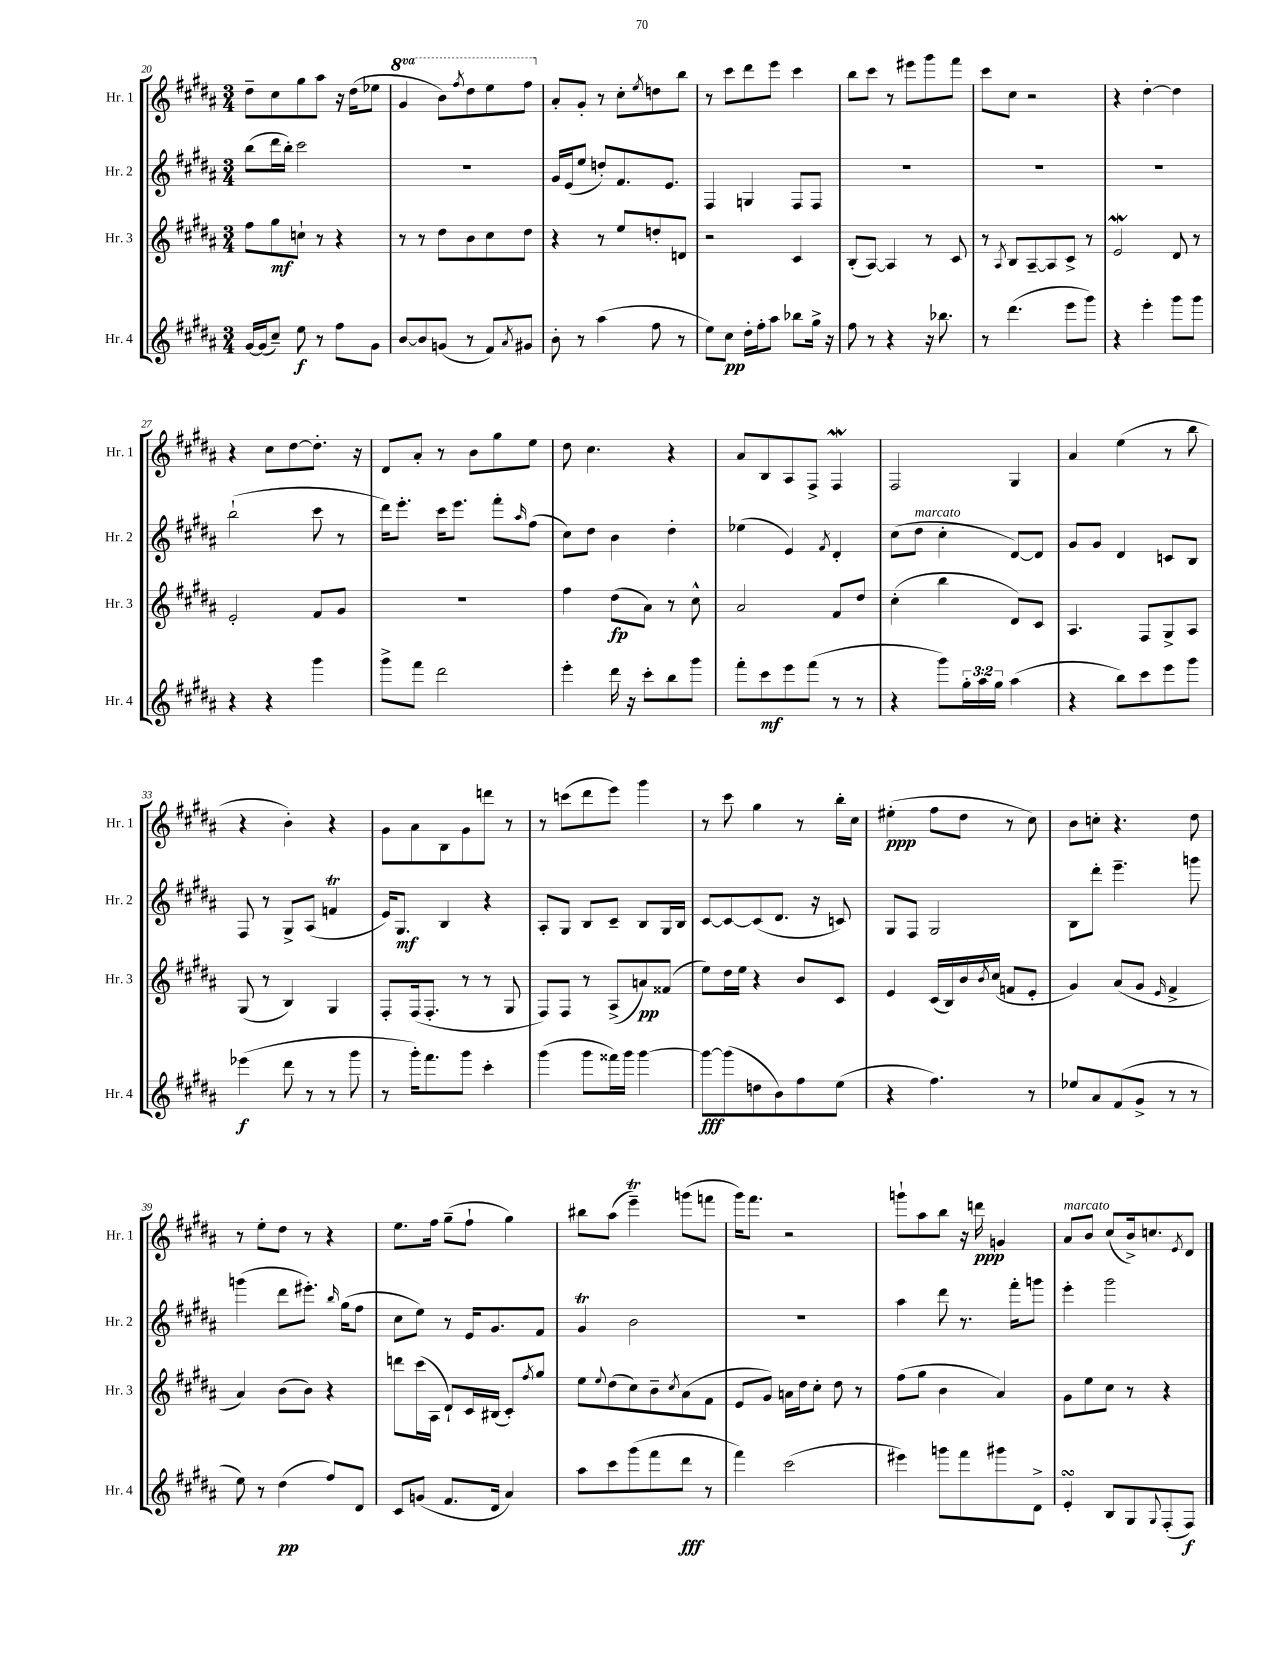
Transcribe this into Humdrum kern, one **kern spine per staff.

**kern	**dynam	**kern	**dynam	**kern	**dynam	**kern	**dynam
*part4	*part4	*part3	*part3	*part2	*part2	*part1	*part1
*staff4	*staff4	*staff3	*staff3	*staff2	*staff2	*staff1	*staff1
*I"Hr. 4	*	*I"Hr. 3	*	*I"Hr. 2	*	*I"Hr. 1	*
*I'Hr. 4	*	*I'Hr. 3	*	*I'Hr. 2	*	*I'Hr. 1	*
*clefG2	*	*clefG2	*	*clefG2	*	*clefG2	*
*k[f#c#g#d#a#]	*	*k[f#c#g#d#a#]	*	*k[f#c#g#d#a#]	*	*k[f#c#g#d#a#]	*
*M3/4	*	*M3/4	*	*M3/4	*	*M3/4	*
=20	=20	=20	=20	=20	=20	=20	=20
[16g#/LL	.	8ff#\L	.	(8bb\L	.	8dd#~\L	.
(16g#/J]	.	.	.	.	.	.	.
8cc#~/J)	.	8gg#\	mf	16ddd#\L	.	8cc#\	.
.	.	.	.	16bb'\JJ)	.	.	.
8ee\	f	8ccn`\J	.	2ccc#\	.	8gg#\	.
8r	.	8r	.	.	.	8aa#\J	.
8ff#\L	.	4r	.	.	.	16r	.
.	.	.	.	.	.	(16dd#\KL	.
8g#\J	.	.	.	.	.	8ee-X\J	.
=21	=21	=21	=21	=21	=21	=21	=21
*	*	*	*	*	*	*8va	*
[8b/L	.	8r	.	2.r	.	4gg#/	.
8b/]	.	8r	.	.	.	.	.
(8gn/J	.	8dd#\L	.	.	.	8bb\L)	.
.	.	.	.	.	.	8qfff#/	.
8r	.	8b\	.	.	.	8ddd#\	.
8f#/L)	.	8cc#\	.	.	.	8eee\	.
8qa#/	.	.	.	.	.	.	.
8g#X/J	.	8dd#\J	.	.	.	8fff#\J	.
=22	=22	=22	=22	=22	=22	=22	=22
*	*	*	*	*	*	*X8va	*
8b'\	.	4r	.	16g#/LL	.	8a#'/L	.
.	.	.	.	(16e/J	.	.	.
8r	.	.	.	8ee/J	.	8g#'/J	.
(4aa#\	.	8r	.	8ddn'/L)	.	8r	.
.	.	8ee/L	.	8.f#/	.	8cc#'\L	.
.	.	.	.	.	.	8qee/	.
8ff#\	.	8ddn'/	.	.	.	8ddn\	.
.	.	.	.	8.e/J	.	.	.
8r	.	8dn/J	.	.	.	8bb\J	.
=23	=23	=23	=23	=23	=23	=23	=23
8ee\L)	.	2r	.	4F#/	.	8r	.
8cc#\J	pp	.	.	.	.	8ccc#\L	.
16dd#'\LL	.	.	.	4Gn/	.	8ddd#\	.
16ff#'\J	.	.	.	.	.	.	.
8aa#\J	.	.	.	.	.	8eee\J	.
8bb-X\L	.	4c#/	.	8F#/L	.	4ccc#\	.
16gg#^\Jk	.	.	.	8F#/J	.	.	.
16r	.	.	.	.	.	.	.
=24	=24	=24	=24	=24	=24	=24	=24
8ff#\	.	(8B'/L	.	2.r	.	8bb\L	.
8r	.	[8A#/J)	.	.	.	8ccc#\J	.
4r	.	4A#/]	.	.	.	8r	.
.	.	.	.	.	.	8eee#X\L	.
16r	.	8r	.	.	.	8ggg#\	.
8.bb-X\	.	.	.	.	.	.	.
.	.	8c#/	.	.	.	8fff#\J	.
=25	=25	=25	=25	=25	=25	=25	=25
8r	.	8r	.	2.r	.	8ccc#\L	.
.	.	8qA#/	.	.	.	.	.
(4.ddd#\	.	8B/L	.	.	.	8cc#\J	.
.	.	[8A#~/	.	.	.	2r	.
.	.	8A#/]	.	.	.	.	.
8eee\L	.	8c#^/J	.	.	.	.	.
8ggg#\J)	.	8r	.	.	.	.	.
=26	=26	=26	=26	=26	=26	=26	=26
4r	.	2ew/	.	2.r	.	4r	.
4eee'\	.	.	.	.	.	[4dd#'\	.
8ggg#\L	.	8d#/	.	.	.	4dd#\]	.
8ggg#\J	.	8r	.	.	.	.	.
!!LO:LB:g=z
=27	=27	=27	=27	=27	=27	=27	=27
4r	.	2e'/	.	(2bb`\	.	4r	.
4r	.	.	.	.	.	8cc#\L	.
.	.	.	.	.	.	[8dd#\	.
4ggg#\	.	8f#/L	.	8ccc#\	.	8.dd#'\J]	.
.	.	8g#/J	.	8r	.	.	.
.	.	.	.	.	.	16r	.
=28	=28	=28	=28	=28	=28	=28	=28
8ggg#^\L	.	2.r	.	16ddd#\KL)	.	8d#/L	.
.	.	.	.	8.eee'\J	.	.	.
8fff#\J	.	.	.	.	.	8a#'/J	.
2ddd#\	.	.	.	16ccc#\KL	.	8r	.
.	.	.	.	8.eee\J	.	.	.
.	.	.	.	.	.	8b\L	.
.	.	.	.	8fff#'\L	.	8gg#\	.
.	.	.	.	16qqaa#/	.	.	.
.	.	.	.	(8ff#\J	.	8ee\J	.
=29	=29	=29	=29	=29	=29	=29	=29
4eee'\	.	4ff#\	.	8cc#\L)	.	8dd#\	.
.	.	.	.	8dd#\J	.	4.cc#\	.
16ddd#\	.	(8dd#\L	fp	4b\	.	.	.
16r	.	.	.	.	.	.	.
8ccc#'\L	.	8a#\J)	.	.	.	.	.
8bb\	.	8r	.	4dd#'\	.	4r	.
8ggg#\J	.	8cc#^^\	.	.	.	.	.
=30	=30	=30	=30	=30	=30	=30	=30
8fff#'\L	.	2a#/	.	(4ee-X\	.	8a#/L	.
8ccc#\	mf	.	.	.	.	8B/	.
8eee\	.	.	.	4e/)	.	8A#/	.
(8fff#\J	.	.	.	.	.	8F#^/J	.
.	.	.	.	8qf#/	.	.	.
8r	.	8f#/L	.	4d#'/	.	4F#W/	.
8r	.	8dd#/J	.	.	.	.	.
=31	=31	=31	=31	=31	=31	=31	=31
4r	.	(4cc#'\	.	(8cc#\L	.	2F#/	.
!	!	!	!	!LO:TX:a:i:t=marcato	!	!	!
.	.	.	.	8dd#\J	.	.	.
8ggg#\L)	.	4bb\	.	4cc#'\	.	.	.
24gg#'\L	.	.	.	.	.	.	.
24aa#\	.	.	.	.	.	.	.
24gg#\JJ	.	.	.	.	.	.	.
(4aa#\	.	8d#/L)	.	[8d#/L)	.	4G#/	.
.	.	8c#/J	.	8d#/J]	.	.	.
=32	=32	=32	=32	=32	=32	=32	=32
4r	.	4.A#/	.	8g#/L	.	4a#/	.
.	.	.	.	8g#/J	.	.	.
8bb\L)	.	.	.	4d#/	.	(4ee\	.
8ccc#\	.	8F#/L	.	.	.	.	.
8eee\	.	8G#^/	.	8cn/L	.	8r	.
8ggg#\J	.	8A#/J	.	8B/J	.	8bb\	.
!!LO:LB:g=z
=33	=33	=33	=33	=33	=33	=33	=33
(4eee-X\	f	(8G#/	.	8F#/	.	4r	.
.	.	8r	.	8r	.	.	.
8ddd#\	.	4B/)	.	8G#^/L	.	4b'\)	.
8r	.	.	.	(8A#/J	.	.	.
8r	.	4G#/	.	4fnT/	.	4r	.
8ggg#\	.	.	.	.	.	.	.
=34	=34	=34	=34	=34	=34	=34	=34
8r	.	8F#'/L	.	16e/KL)	.	8g#\L	.
.	.	.	.	8.G#/J	mf	.	.
16ggg#'\KL)	.	(16F#/k	.	.	.	8a#\	.
8.fff#\	.	8.F#'/J	.	.	.	.	.
.	.	.	.	4B/	.	8B\	.
8ggg#\J	.	8r	.	.	.	8g#\	.
4ccc#'\	.	8r	.	4r	.	8dddn\J	.
.	.	8G#/	.	.	.	8r	.
=35	=35	=35	=35	=35	=35	=35	=35
(4ggg#\	.	8F#/L)	.	8A#'/L	.	8r	.
.	.	8F#/J	.	8G#/J	.	(8cccn\L	.
8ggg#\L	.	8r	.	8B/L	.	8ddd#\	.
16fff##X\L)	.	(8A#^/L	.	8c#~/J	.	8eee\J)	.
16ggg#\JJ	.	.	.	.	.	.	.
[4ggg#\	.	8an/)	pp	8B/L	.	4ggg#\	.
.	.	(8f##X/J	.	16G#/L	.	.	.
.	.	.	.	16B/JJ	.	.	.
=36	=36	=36	=36	=36	=36	=36	=36
8ggg#\L_	fff	8ee\L)	.	[8c#/L	.	8r	.
(8ggg#\]	.	16dd#\L	.	8c#/_	.	8ccc#\	.
.	.	16ee\JJ	.	.	.	.	.
8ddn\	.	4r	.	(8c#/]	.	4gg#\	.
8b\)	.	.	.	8.d#/J	.	.	.
8ff#\	.	8b/L	.	.	.	8r	.
.	.	.	.	16r	.	.	.
(8ee\J	.	8c#/J	.	8cn/)	.	16bb'\LL	.
.	.	.	.	.	.	16cc#\JJ	.
=37	=37	=37	=37	=37	=37	=37	=37
4r	.	4e/	.	8G#/L	.	(4ee#X'\	ppp
.	.	.	.	8F#/J	.	.	.
4.ff#\)	.	(16c#/LL	.	2G#/	.	8ff#\L	.
.	.	16B/)	.	.	.	.	.
.	.	16b/	.	.	.	8dd#\J	.
.	.	8qb/	.	.	.	.	.
.	.	(16cc#/JJ	.	.	.	.	.
.	.	8fn/L	.	.	.	8r	.
8r	.	8e'/J	.	.	.	8cc#\)	.
=38	=38	=38	=38	=38	=38	=38	=38
8ee-X/L	.	4g#/)	.	8B\L	.	8b\L	.
8a#/	.	.	.	8ddd#'\J	.	8ccn'\J	.
(8f#/	.	(8a#/L	.	4.eee~\	.	4.r	.
8g#^/J	.	8g#/J	.	.	.	.	.
.	.	16qqe/	.	.	.	.	.
8r	.	4f#^/	.	.	.	.	.
8r	.	.	.	8gggn\	.	8dd#\	.
!!LO:LB:g=z
=39	=39	=39	=39	=39	=39	=39	=39
8ee\)	.	4a#/)	.	(4gggn\	.	8r	.
8r	.	.	.	.	.	8ee'\L	.
(4dd#\	pp	(8b\L	.	8ddd#\L	.	8dd#\J	.
.	.	8b\J)	.	8.eee#X'\J)	.	8r	.
8ff#/L)	.	4r	.	.	.	4r	.
.	.	.	.	16qqbb/	.	.	.
.	.	.	.	(16gg#\KL	.	.	.
8d#/J	.	.	.	8ff#\J	.	.	.
=40	=40	=40	=40	=40	=40	=40	=40
8c#/L	.	8dddn\L	.	8cc#\L	.	8.ee\L	.
(8gn/J	.	(16ccc#\L	.	8ee\J)	.	.	.
.	.	16A#\JJ	.	.	.	16ff#\Jk	.
8.f#/L	.	8d#`/L)	.	8r	.	(8gg#~\L	.
.	.	16c#/L	.	16e/KL	.	8ff#`\J	.
16d#/Jk	.	(16B#X/JJ	.	8.g#/	.	.	.
4a#/)	.	8c#'/L)	.	.	.	4gg#\)	.
.	.	8qff#/	.	.	.	.	.
.	.	8gg#/J	.	8f#/J	.	.	.
=41	=41	=41	=41	=41	=41	=41	=41
8aa#\L	.	8ee\L	.	4g#T/	.	8bb#X\L	.
.	.	8qqee/	.	.	.	.	.
8ccc#\	.	(8dd#\	.	.	.	(8aa#\J	.
(8ggg#\	.	8cc#\)	.	2b\	.	4eeeT~\)	.
8fff#\	.	8b~\	.	.	.	.	.
.	.	8qcc#/	.	.	.	.	.
8ddd#\J	fff	(8a#\	.	.	.	(8gggn\L	.
8r	.	8f#\J	.	.	.	8fffn\J	.
=42	=42	=42	=42	=42	=42	=42	=42
4fff#\)	.	8e/L	.	2.r	.	16ggg#\KL)	.
.	.	.	.	.	.	8.fff#\J	.
.	.	8g#/J)	.	.	.	.	.
(2ccc#\	.	16an\LL	.	.	.	2r	.
.	.	16dd#\J	.	.	.	.	.
.	.	8cc#'\J	.	.	.	.	.
.	.	8dd#\	.	.	.	.	.
.	.	8r	.	.	.	.	.
=43	=43	=43	=43	=43	=43	=43	=43
4eee#X\)	.	(8ff#\L	.	4aa#\	.	8gggn`\L	.
.	.	8gg#\J	.	.	.	8aa#\	.
8gggn\L	.	4b\	.	8ddd#\	.	8bb\J	.
8fff#\	.	.	.	8.r	.	16r	.
.	.	.	.	.	.	16dddn\	ppp
8ggg#X\	.	4a#/)	.	.	.	4gn/	.
.	.	.	.	16fff#'\KL	.	.	.
8d#^\J	.	.	.	8gggn\J	.	.	.
=44	=44	=44	=44	=44	=44	=44	=44
!	!	!	!	!	!	!LO:TX:a:i:t=marcato	!
4esSSs'/	.	8g#\L	.	4eee'\	.	8a#/L	.
.	.	8ee\	.	.	.	8b/J	.
8B/L	.	8cc#\J	.	2ggg#\	.	(8cc#/L	.
8G#/	.	8r	.	.	.	16b^/k)	.
.	.	.	.	.	.	8.ccn/	.
8qqG#/	.	.	.	.	.	.	.
(8F#'/	.	4r	.	.	.	.	.
.	.	.	.	.	.	8qe/	.
8F#/J)	f	.	.	.	.	8d#/J	.
==	==	==	==	==	==	==	==
*-	*-	*-	*-	*-	*-	*-	*-
